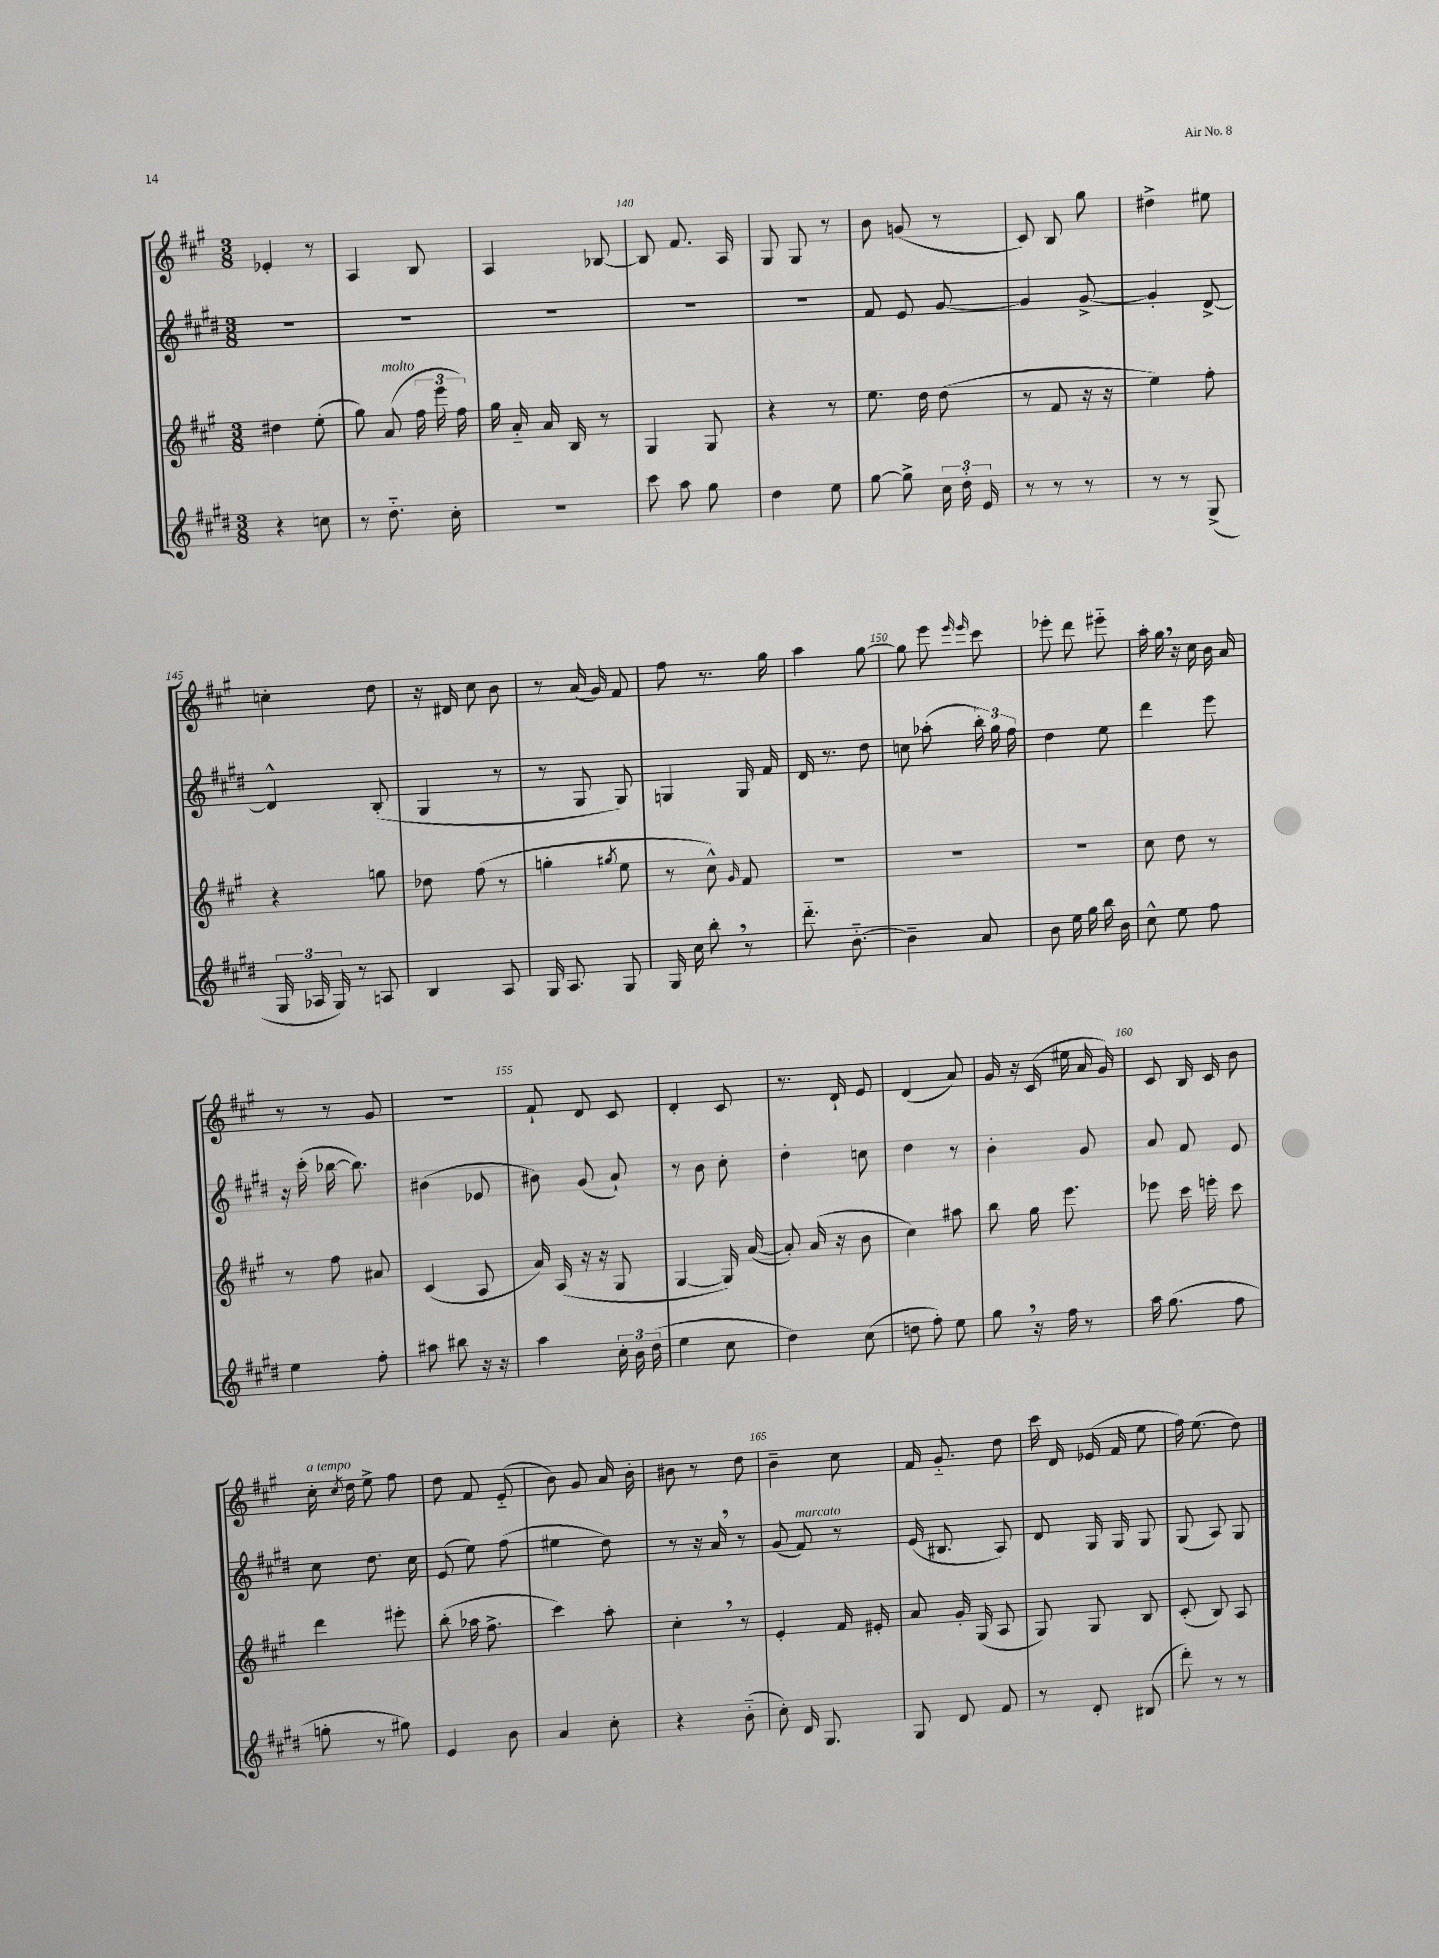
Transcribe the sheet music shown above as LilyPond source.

<<
\new StaffGroup <<
\new Staff = "s0" {
    \clef treble \key a \major \numericTimeSignature \time 3/8
    \autoBeamOff ees'4-. r8 |
    a4 b8 |
    a4 bes8~ |
    bes8 fis'8. a16 |
    gis8 gis8 r8 |
    b'8 g'8( r8 |
    cis'8) b8 gis''8 |
    dis''4-> eis''8 |
    c''4-. d''8 |
    r16 dis'16 cis''8 b'8 |
    r8 a'16( gis'16) fis'8 |
    fis''8 r8. gis''16 |
    a''4 gis''8~ |
    gis''8 e'''8 \grace { e'''16 e'''16 } cis'''8 |
    ees'''8-. d'''8 eis'''8-_ |
    a''16-. gis''16 \breathe r16 cis''16 b'16 a'16 |
    r8 r8 gis'8 |
    R4. |
    fis'8-! d'8 cis'8 |
    d'4-. cis'8 |
    r8. d'16-! e'8 |
    d'4( a'8) |
    gis'16 r16 cis'16( eis''16 a'16 gis'16) |
    cis'8 b16 cis'16 b'8 |
    cis''16-.^\markup { \italic "a tempo" } \acciaccatura { cis''8 } d''16 e''8-> fis''8 |
    d''8 fis'8 e'8-_( |
    b'8) gis'8 a'16 b'16-. |
    bis'8 r8 d''8 |
    b'4-- cis''8 |
    fis'16 gis'8.-_ d''8 |
    cis'''16 d'16 ees'16( fis'16 e''8 |
    fis''16) e''8.( d''8) \bar "|." |
}
\new Staff = "s1" {
    \clef treble \key e \major \numericTimeSignature \time 3/8
    \autoBeamOff R4. |
    R4. |
    R4. |
    R4. |
    R4. |
    fis'8 e'8 gis'8~ |
    gis'4 gis'8~-> |
    gis'4-. dis'8~-> |
    dis'4-^ b8-.( |
    gis4 r8 |
    r8 gis8 gis8) |
    g4 g16 fis'16 |
    dis'16 r8. dis''8 |
    c''8 aes''8-.( \tuplet 3/2 { b''16-.) gis''16 fis''16 } |
    dis''4 e''8 |
    dis'''4 e'''8 |
    r16 cis'''16-.( bes''16~ bes''8.) |
    bis'4( ees'8 |
    bis'8) gis'8( a'8-!) |
    r8 b'8 cis''8-. |
    dis''4-. c''8 |
    dis''4 r8 |
    b'4-. gis'8 |
    a'8 fis'8 e'8 |
    cis''8 dis''8. cis''16 |
    e'8( e''8) fis''8( |
    eis''4 dis''8) |
    r8 r16 a'16 \breathe r8 |
    gis'8( fis'8^\markup { \italic "marcato" }) r8 |
    e'16( bis8. a8) |
    dis'8 gis16 gis16 gis8 |
    gis8( a8) gis8 \bar "|." |
}
\new Staff = "s2" {
    \clef treble \key a \major \numericTimeSignature \time 3/8
    \autoBeamOff dis''4 e''8-.( |
    gis''8) a'8^\markup { \italic "molto" }( \tuplet 3/2 { fis''16 e'''16 fis''16) } |
    gis''16 a'16-_ a'16 b16 r8 |
    gis4 gis8 |
    r4 r8 |
    e''8. d''16 d''8( |
    r8 fis'8 r16 r16 |
    e''4) fis''8-. |
    r4 g''8 |
    des''8 fis''8( r8 |
    g''4-. \acciaccatura { gis''8 } e''8 |
    r8 cis''8-^) \grace { gis'16 } fis'8 |
    R4. |
    R4. |
    R4. |
    cis''8 d''8 r8 |
    r8 fis''8 ais'8 |
    cis'4( a8 |
    a'16) a16( r16 r16 gis8 |
    gis4~ gis16) a'16~( |
    a'8-.) a'16( r16 b'8 |
    cis''4) ais''8 |
    b''8 gis''16 e'''8. |
    ees'''8 cis'''16 e'''16-. cis'''8 |
    d'''4 eis'''8-. |
    b''8-.( aes''16 fis''8.-> |
    cis'''4) a''8-. |
    cis''4-. \breathe r8 |
    e'4-. fis'16 eis'16-. |
    a'8 gis'16-. gis16( a8 |
    gis8) gis8 b8 |
    cis'8-.( b8) a8 \bar "|." |
}
\new Staff = "s3" {
    \clef treble \key e \major \numericTimeSignature \time 3/8
    \autoBeamOff r4 c''8 |
    r8 dis''8.-_ cis''16-. |
    R4. |
    cis'''8 a''8 gis''8 |
    dis''4 e''8 |
    gis''8~ gis''8-> \tuplet 3/2 { cis''16 dis''16-. e'16 } |
    r8 r8 r8 |
    r8 r8 gis8->( |
    \tuplet 3/2 { gis16 aes16 gis16) } r8 a8 |
    b4 a8 |
    gis16 a8. gis8 |
    gis16 cis''16 b''8-. \breathe r8 |
    dis'''8.-_ b'8.~-_ |
    b'4-- a'8 |
    b'8 e''16 gis''16 b''16 b'16 |
    cis''8-^ e''8 fis''8 |
    e''4 fis''8-. |
    ais''8 bis''8 r16 r16 |
    a''4 \tuplet 3/2 { cis''16-. b'16 dis''16( } |
    e''4 cis''8 |
    dis''4) cis''8( |
    d''8 fis''8-.) e''8 |
    gis''8 \breathe r16 fis''16 r8 |
    a''16 gis''8.( fis''8 |
    g''8-. r8 gis''8) |
    e'4 b'8 |
    a'4 cis''8-. |
    r4 b'8-_( |
    cis''8-.) dis'16 gis8. |
    gis8 dis'8 fis'8 |
    r8 dis'8-. bis8( |
    dis'''8-.) r8 r8 \bar "|." |
}
>>
>>
\layout { \context { \Score currentBarNumber = #137 \override BarNumber.break-visibility = ##(#f #t #t) barNumberVisibility = #(every-nth-bar-number-visible 5) } }
